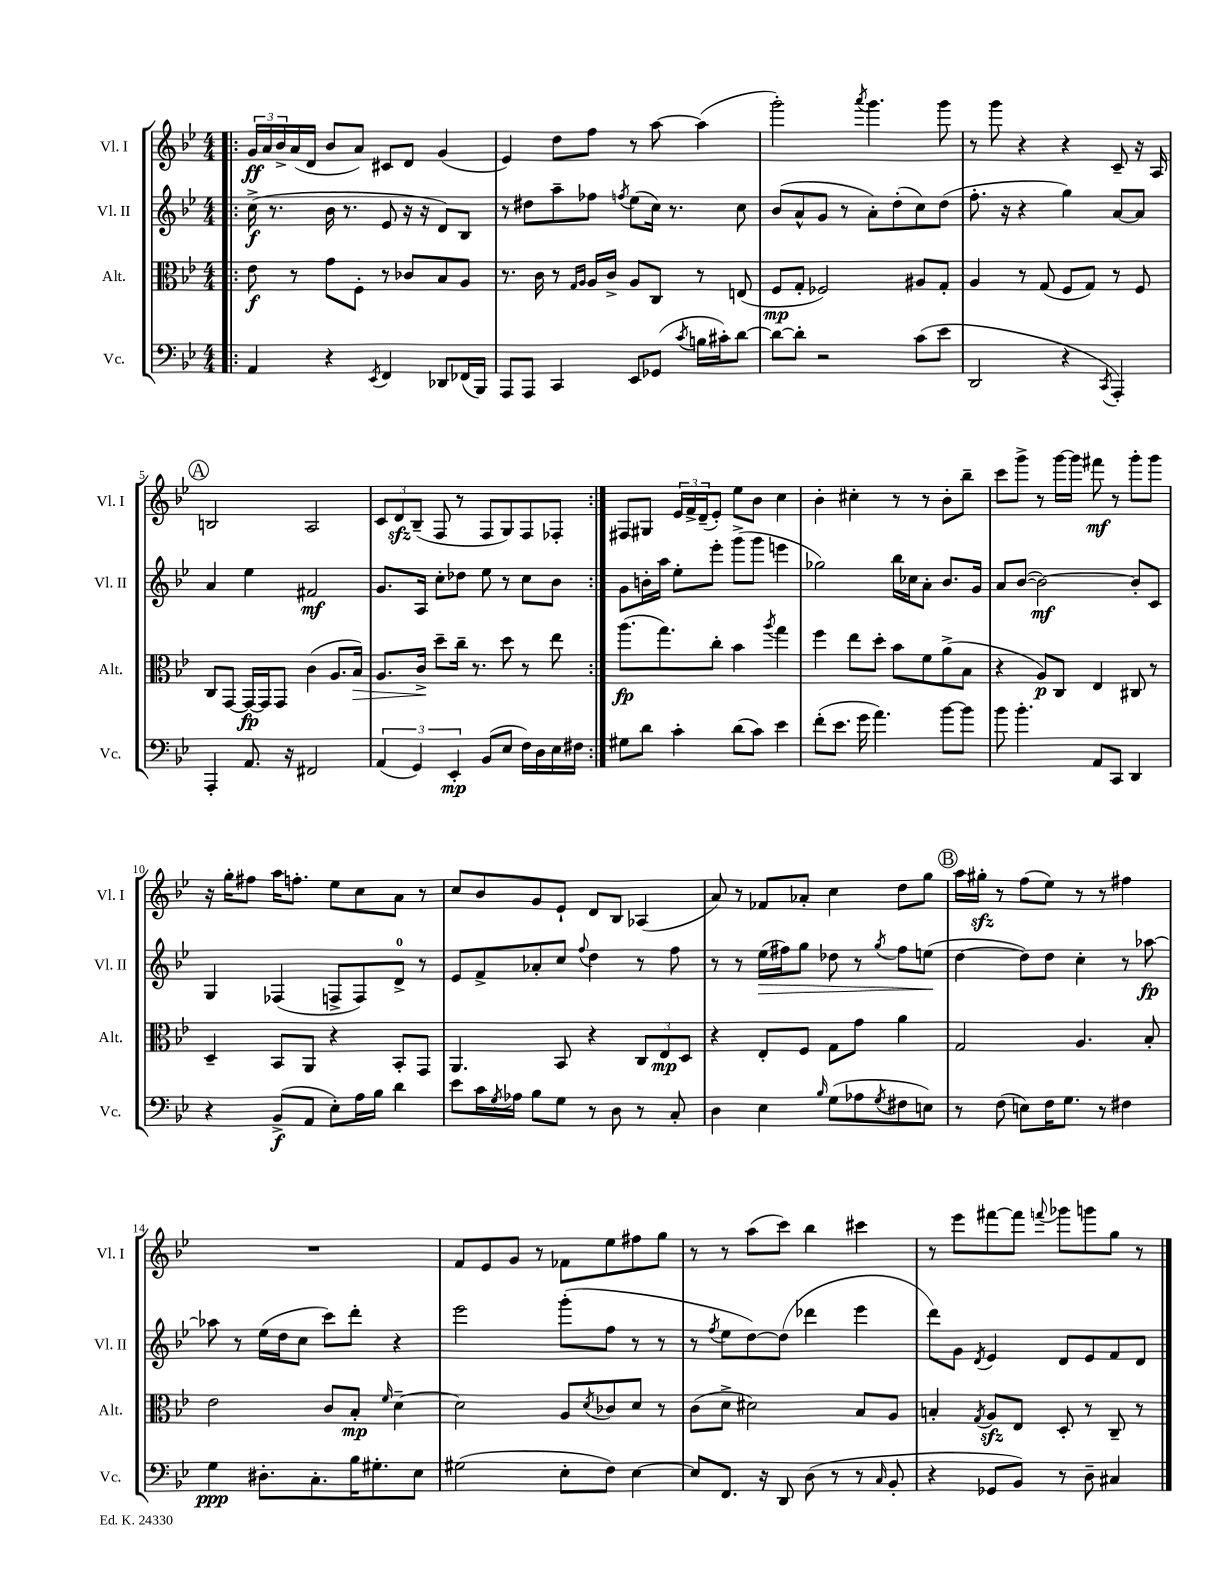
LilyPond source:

<<
\new StaffGroup <<
\new Staff = "s0" \with { instrumentName = "Vl. I" shortInstrumentName = "Vl. I" } {
    \clef treble \key bes \major \numericTimeSignature \time 4/4
    \repeat volta 2 { \bar ".|:" \tuplet 3/2 { g'16\ff a'16 bes'16-> } a'16( d'16 bes'8 a'8) cis'8 d'8 g'4( |
    ees'4) d''8 f''8 r8 a''8~ a''4( |
    g'''2-.) \acciaccatura { a'''8 } g'''4. g'''8 |
    r8 g'''8 r4 r4 c'8-- r16 a16 |
    \mark \markup { \circle "A" } b2 a2 |
    \tuplet 3/2 { c'8 d'8\sfz bes8--( } f8 r8 f8 g8) f8 fes8-. | }
    fis8 gis8 \tuplet 3/2 { ees'16 f'16-> d'16--( } ees'8-.) ees''8 bes'8 c''4 |
    bes'4-. cis''4-. r8 r8 bes'8-. bes''8-- |
    c'''8 g'''8-> r8 g'''16~ g'''16 fis'''8\mf r8 g'''8-. g'''8 |
    r16 g''16-. fis''8 a''16 f''8.-. ees''8 c''8 a'8 r8 |
    c''8 bes'8 g'8 ees'8-! d'8 bes8 aes4( |
    a'8) r8 fes'8 aes'8-. c''4 d''8 g''8 |
    \mark \markup { \circle "B" } a''16 gis''16-.\sfz r8 f''8( ees''8) r8 r8 fis''4 |
    R1 |
    f'8 ees'8 g'8 r8 fes'8 ees''8 fis''8 g''8 |
    r8 r8 a''8( c'''8) bes''4 cis'''4 |
    r8 ees'''8 fis'''8~ fis'''8 \appoggiatura { f'''8 } ges'''8 g'''8 g''8 r8 \bar "|." |
}
\new Staff = "s1" \with { instrumentName = "Vl. II" shortInstrumentName = "Vl. II" } {
    \clef treble \key bes \major \numericTimeSignature \time 4/4
    \repeat volta 2 { \bar ".|:" c''16->\f( r8. bes'16 r8. ees'8 r16 r16 d'8) bes8 |
    r8 dis''8 a''8-- fes''8 \acciaccatura { f''8 } ees''8( c''16) r8. c''8 |
    bes'8( a'8-^ g'8 r8 a'8-.) d''8-.( c''8) d''8( |
    f''8.-. r16 r4 g''4) a'8~ a'8 |
    \mark \markup { \circle "A" } a'4 ees''4 fis'2\mf |
    g'8. a16 c''8-. des''8 ees''8 r8 c''8 bes'8 | }
    g'8 b'16-. a''16 ees''8-. ees'''8-. g'''8->( g'''8 e'''4 |
    ges''2) bes''16 ces''16 a'8-. bes'8. g'16 |
    a'8 bes'8~( bes'2~\mf) bes'8-. c'8 |
    g4 fes4( f8-> f8) d'8-0-> r8 |
    ees'8 f'8-> aes'8-. c''8 \appoggiatura { f''8 } d''4 r8 f''8 |
    r8 r8 ees''16\>( fis''16) g''8 des''8 r8 \acciaccatura { g''8 } fis''8 e''8\!( |
    \mark \markup { \circle "B" } d''4~ d''8) d''8 c''4-. r8 aes''8~\fp |
    aes''8 r8 ees''16( d''16 c''8 c'''8) d'''8-. r4 |
    ees'''2 g'''8-.( f''8 r8 r8 |
    r8 \acciaccatura { f''8 } ees''8 d''8~) d''8( des'''4 ees'''4 |
    d'''8) g'8 \acciaccatura { d'8 } ees'4 d'8 ees'8 f'8 d'8 \bar "|." |
}
\new Staff = "s2" \with { instrumentName = "Alt." shortInstrumentName = "Alt." } {
    \clef alto \key bes \major \numericTimeSignature \time 4/4
    \repeat volta 2 { \bar ".|:" ees'8\f r8 g'8 f8-. r8 ces'8 bes8 a8 |
    r8. c'16 r8 \grace { g16 a16 } a16 c'16-> a8 c8 r8 e8( |
    f8\mp g8-. fes2) ais8 g8-. |
    a4 r8 g8( f8 g8) r8 f8 |
    \mark \markup { \circle "A" } c8 g,8~ g,16~\fp g,16 g,8 c'4( a8. bes16\>) |
    a8. c'16->\! d''8-- c''16-- r8. d''8 r8 ees''8 | }
    a''8.\fp( g''8.) c''8-. bes'4 \acciaccatura { a''8 } g''4 |
    f''4 ees''8 d''8-. bes'8 f'8 a'8->( bes8 |
    r4 a8\p) c8 ees4 cis8 r8 |
    d4-- bes,8 a,8 r4 bes,8-. g,8 |
    a,4. bes,8 r4 \tuplet 3/2 { c8 ees8\mp d8 } |
    r4 ees8-. f8 g8 g'8 a'4 |
    \mark \markup { \circle "B" } g2 a4. bes8-. |
    ees'2 c'8 bes8-.\mp \grace { f'16 } d'4~-- |
    d'2 a8 \acciaccatura { d'8 } ces'8 d'8 r8 |
    c'8( d'8-> dis'2) bes8 a8 |
    b4-. \acciaccatura { g8 } a8\sfz ees8 d8-. r8 c8-- r8 \bar "|." |
}
\new Staff = "s3" \with { instrumentName = "Vc." shortInstrumentName = "Vc." } {
    \clef bass \key bes \major \numericTimeSignature \time 4/4
    \repeat volta 2 { \bar ".|:" a,4 r4 \acciaccatura { ees,8 } f,4 des,8 fes,16( bes,,16) |
    a,,8 a,,8 c,4 ees,8 ges,8( \acciaccatura { c'8 } b16 cis'16-.) d'8~ |
    d'8~ d'8-. r2 c'8( ees'8 |
    d,2 r4 \acciaccatura { c,8 } a,,4-.) |
    \mark \markup { \circle "A" } a,,4-. a,8. r16 fis,2 |
    \tuplet 3/2 { a,4( g,4) ees,4-.\mp } bes,8( ees8 f16) d16 ees16 fis16 | }
    gis8 d'8 c'4-. d'8( c'8) ees'4 |
    f'8-.( ees'8. g'16 a'4.) bes'8~ bes'8 |
    bes'8 bes'4.-. a,8 c,8 d,4 |
    r4 bes,8->\f( a,8 ees8-.) a16 bes16 d'4 |
    ees'8 c'16 \acciaccatura { g8 } aes16 bes8 g8 r8 d8 r8 c8-. |
    d4 ees4 \grace { bes16 } g8( aes8 \acciaccatura { g8 } fis8 e8) |
    \mark \markup { \circle "B" } r8 f8( e8) f16 g8. r8 fis4 |
    g4\ppp dis8.-. c8.-. bes16 gis8.-. ees8 |
    gis2( ees8-. f8) ees4~ |
    ees8 f,8. r16 d,8 d8( r8 r8 \grace { c16 } bes,8-. |
    r4 ges,8 bes,8) r8 d8-- cis4 \bar "|." |
}
>>
>>
